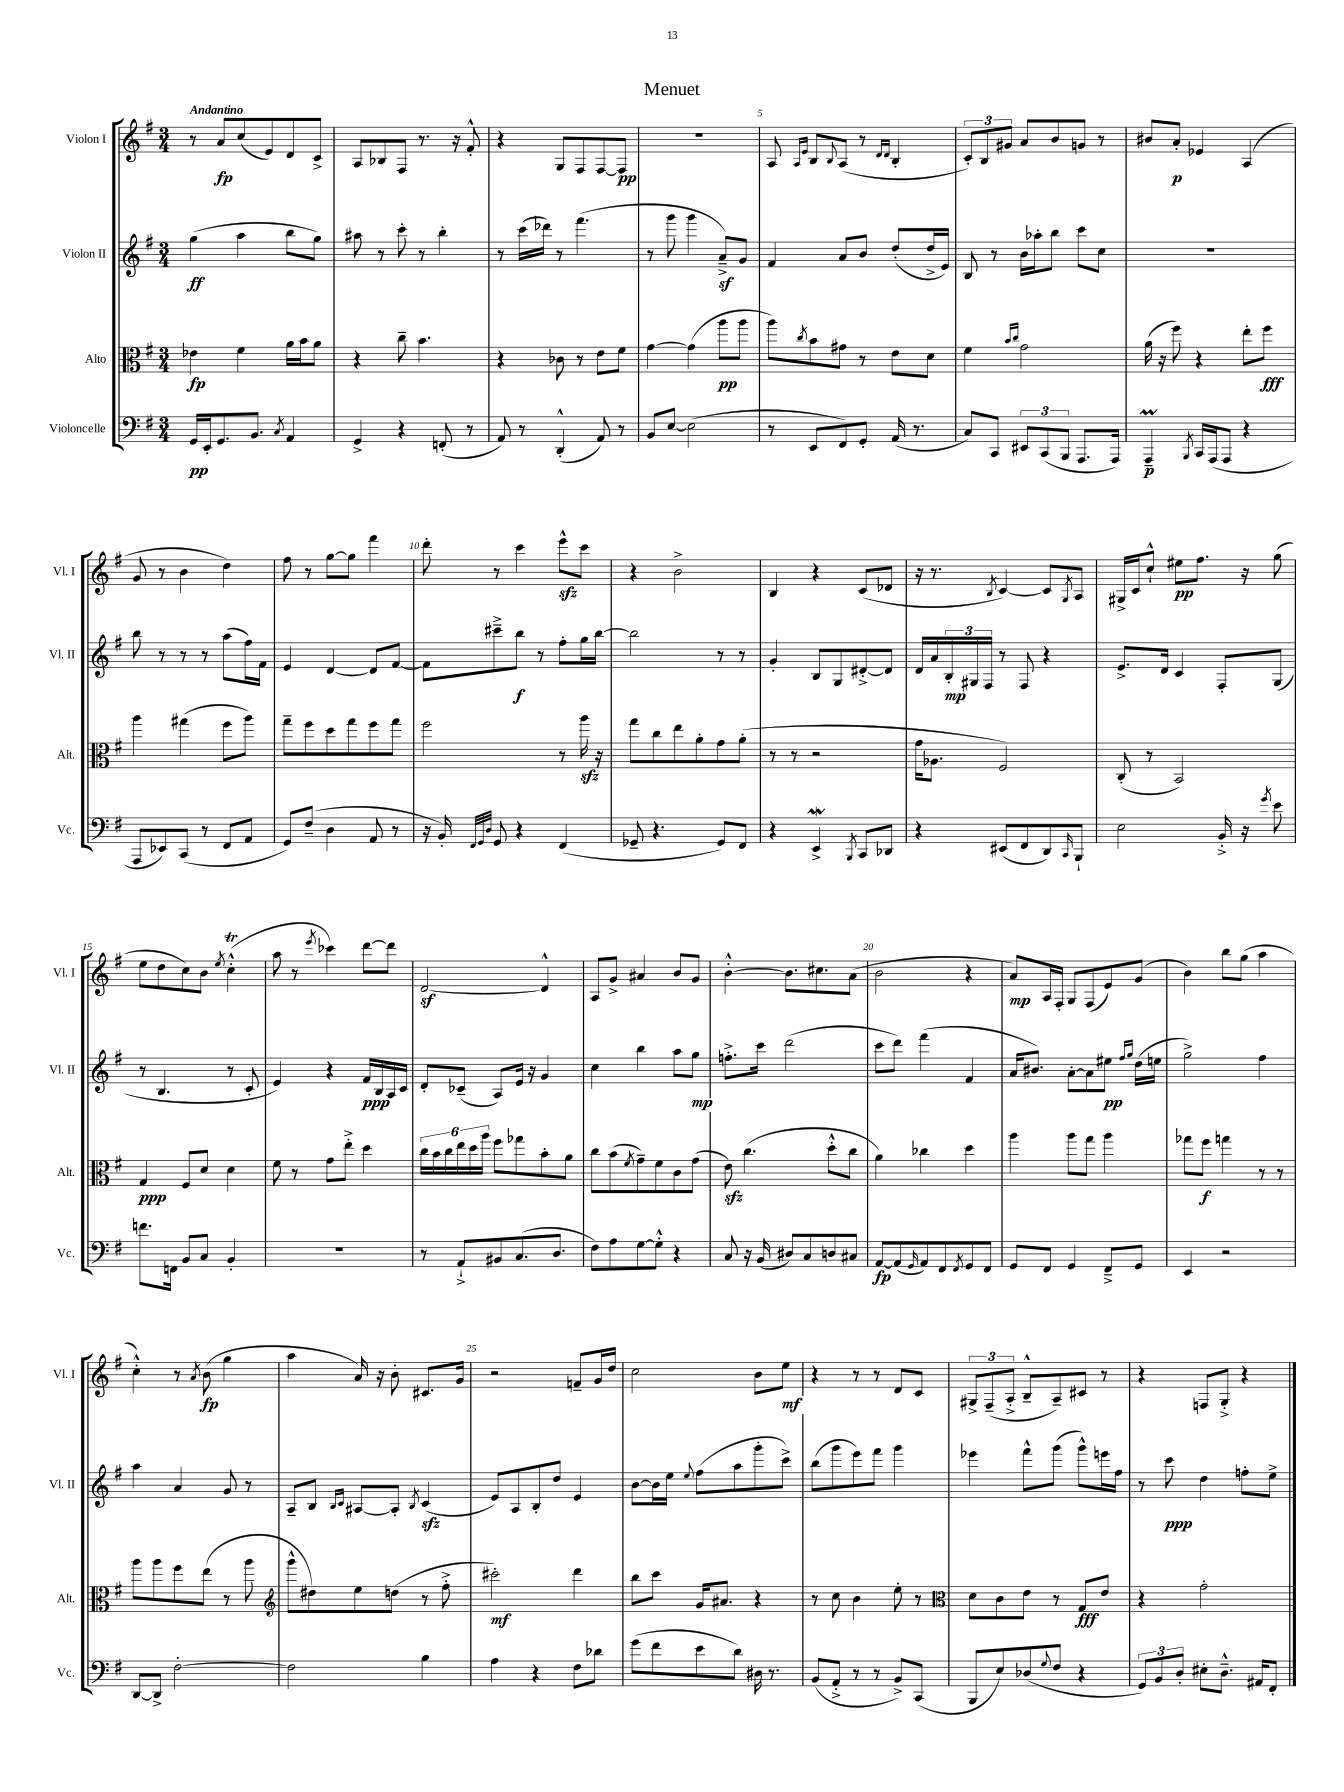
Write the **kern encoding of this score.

**kern	**kern	**kern	**kern
*staff4	*staff3	*staff2	*staff1
*clefF4	*clefC3	*clefG2	*clefG2
*k[f#]	*k[f#]	*k[f#]	*k[f#]
*M3/4	*M3/4	*M3/4	*M3/4
16GG/LL	4e-\	(4gg\	8r
16EE'/J	.	.	.
8.GG/	.	.	8a/L
.	4f#\	4aa\	(8cc/
8.BB/J	.	.	.
.	.	.	8e/)
8qC/	.	.	.
4AA/	16a\LL	8bb\L	8d/
.	16b\J	.	.
.	8a\J	8gg\J)	8c^/J
=	=	=	=
4GG^/	4r	8aa#\	8A/L
.	.	8r	8B-/
4r	8cc~\	8ccc'\	8F#/J
.	4.b\	8r	8.r
(8FF'/	.	4bb'\	.
.	.	.	16r
8r	.	.	8f#'^^/
=	=	=	=
8AA/)	4r	8r	4r
8r	.	(16ccc\LL	.
.	.	16ddd-\JJ)	.
(4DD'^^/	8c-\	8r	8G/L
.	8r	(4.fff#\	8F#/
8AA/)	8e\L	.	[8F#/
8r	8f#\J	.	8F#/]J
=	=	=	=
8BB/L	[4g\	8r	2.r
[8E/J	.	8ggg\	.
(2E\]	(4g\]	4ggg\	.
.	8aa\L	8a~^/L)	.
.	8aa\J	8g/J	.
=	=	=	=
8r	8aa\L)	4f#/	8A/
.	.	.	16qqA/LL
.	8qcc/	.	16qqe/JJ
8EE/L	8b\	.	8B/L
.	.	.	8qqB/
8FF#/)	8g#\J	8a/L	(8A/J
8GG'/J	8r	8b/J	8r
.	.	.	16qqd/LL
.	.	.	16qqd/JJ
(16AA/	8e\L	(8dd'/L	4B'/
8.r	.	.	.
.	8d\J	16dd^/L	.
.	.	16e/JJ)	.
=	=	=	=
8C/L)	4f#\	8B/	12c'/L)
.	.	.	12B/
8CC/J	.	8r	.
.	.	.	12g#/J
.	16qqb/LL	.	.
.	16qqcc/JJ	.	.
12EE#/L	2g\	16b\LL	8a/L
.	.	16aa-'\J	.
(12CC/	.	.	.
.	.	8bb\J	8b/
12BBB/J	.	.	.
8.AAA/L	.	8ccc\L	8g/J
.	.	8cc\J	8r
16AAA/Jk)	.	.	.
=	=	=	=
4AAA~/	(16a\	2.r	8b#/L
.	16r	.	.
.	8ff#\)	.	8a'/J
8qBBB/	.	.	.
16CC/LL	4r	.	4e-/
(16AAA/J	.	.	.
8AAA/J	.	.	.
4r	8ee'\L	.	(4A/
.	8ff#\J	.	.
=	=	=	=
8AAA/L	4aa\	8bb\	8g/
8EE-/)	.	8r	8r
(8CC/J	(4gg#\	8r	4b\
8r	.	8r	.
8FF#/L	8ff#\L	(8aa\L	4dd\)
8AA/J	8aa\J)	16ff#\L)	.
.	.	16f#\JJ	.
=	=	=	=
8GG/L)	8gg~\L	4e/	8ff#\
(8F#~/J	8ff#\	.	8r
4D\	8dd\	[4d/	[8gg\L
.	8gg\	.	8gg\]J
8AA/	8ff#\	8d/]L	4fff#\
8r	8gg\J	[8f#/J	.
=	=	=	=
16r	2ff#\	8f#\]L	8ddd'\
16BB'/)	.	.	.
32qqFF#/LLL	.	.	.
32qqGG/	.	.	.
32qqD/JJJ	.	.	.
8GG/	.	8ccc#~^\	8r
4r	.	8bb\J	4ccc\
.	.	8r	.
(4FF#/	8r	8ff#'\L	8eee^^\L
.	16aa\	16gg\L	8ccc\J
.	16r	[16bb\JJ	.
=	=	=	=
8GG-~/	8gg\L	2bb\]	4r
4.r	8cc\	.	.
.	8ee\	.	2b^\
.	8a'\	.	.
8GG-/L)	8g\	8r	.
8FF#/J	(8a'\J	8r	.
=	=	=	=
4r	8r	4g'/	4B/
.	8r	.	.
4EE^/	2r	8B/L	4r
.	.	8G/	.
8qBBB/	.	.	.
8CC/L	.	[8d#'^/	(8c/L
8DD-/J	.	8d#/]J	8d-/J
=	=	=	=
4r	16g\LK	16d/LL	16r
.	8.A-\J	16a/	8.r
.	.	24B'/	.
.	.	24G#/	.
.	.	24F#/JJ	.
.	.	.	8qB/
(8EE#/L	2F#/)	8r	[4c/)
8FF#/	.	8F#/	.
8DD/)	.	4r	8c/]L
16qqCC/	.	.	8qG/
8BBB`/J	.	.	8A/J
=	=	=	=
2E\	(8C'/	8.e^/L	16G#^/LL
.	.	.	16c/J
.	8r	.	8cc`^^/J
.	.	16d/Jk	.
.	2BB/)	4c/	8ee#\L
.	.	.	8.ff#\J
16BB'^/	.	8F#'/L	.
16r	.	.	16r
8qg/	.	.	.
8e\	.	(8G/J	(8gg\
=	=	=	=
8.f\L	4G/	8r	8ee\L
.	.	4.B/	8dd\
16FF\Jk	.	.	.
8BB/L	8F#/L	.	8cc\)
8C/J	8d/J	.	8b\J
.	.	.	8qee/
4BB'/	4d\	8r	(4cc'^^\
.	.	8c'/	.
=	=	=	=
2.r	8f#\	4e/)	8aa\
.	8r	.	8r
.	.	.	8qeee/
.	8g\L	4r	4ccc-\)
.	8ee'^\J	.	.
.	4dd\	16f#/LL	[8ddd\L
.	.	16B/	.
.	.	16A/	8ddd\]J
.	.	16c/JJ	.
=	=	=	=
8r	24cc\LL	8d'/L	[2d/
.	24b\	.	.
.	24cc\	.	.
8AA`^/L	24ee\	(8c-~/J	.
.	24dd\	.	.
.	24aa\JJ	.	.
8BB#/	8ff#\L	8A/L)	.
(8.C/	8gg-\	16e/Jk	.
.	.	16r	.
.	8b'\	4g/	4d^^/]
8.D/J	.	.	.
.	8a\J	.	.
=	=	=	=
8F#\L)	8cc\L	4cc\	8A/L
8A\	(8b\	.	8g^/J
.	8qf#/	.	.
[8G\	8g~\)	4bb\	4a#/
8G'^^\]J	8f#\	.	.
4r	8c\	8aa\L	8b/L
.	(8g\J	8gg\J	8g/J
=	=	=	=
8C/	8e\)	8.ff'^\L	[4b'^^\
16r	(4.cc\	.	.
(16BB/	.	16ccc\Jk	.
8D#/L)	.	(2ddd\	8.b\]L
8C/	.	.	.
.	.	.	8.cc#\
8D/	8dd'^^\L	.	.
8C#/J	8cc\J	.	(8a\J
=	=	=	=
[8AA/L	4a\)	8ccc\L	2b\
(8AA/]	.	8ddd\J)	.
16qqGG/	.	.	.
8AA/)	4cc-\	(4fff#\	.
8FF#/	.	.	.
8qFF#/	.	.	.
8GG/	4dd\	4f#/	4r
8FF#/J	.	.	.
=	=	=	=
8GG/L	4aa\	16a/LK	8a/L)
.	.	8.b#/J)	.
8FF#/J	.	.	16A/L
.	.	.	16F#'/JJ
4GG/	8aa\L	[8a'\L	8G/L
.	8gg\J	8a\]	(8F#/
8FF#~^/L	4aa\	8ee#\J	8e/)
.	.	16qqff#/LL	.
.	.	16qqgg/JJ	.
8GG/J	.	(16dd\LL	(8g/J
.	.	16ee\JJ	.
=	=	=	=
4EE/	8gg-\L	2gg^\)	4b\)
.	8ff#\J	.	.
2r	4gg\	.	8bb\L
.	.	.	(8gg\J
.	8r	4ff#\	4aa\
.	8r	.	.
=	=	=	=
[8DD/L	8aa\L	4aa\	4cc'^^\)
8DD^/]J	8aa\	.	.
[2F#'\	8ff#\	4a/	8r
.	.	.	8qa/
.	(8ee\J	.	(8b\
.	8r	8g/	4gg\
.	8aa\	8r	.
=	=	=	=
*	*clefG2	*	*
2F#\]	8ggg^^\L	8A~/L	4aa\
.	8dd#\)	8B/J	.
.	.	16qqB/LL	.
.	.	16qqc/JJ	.
.	8ee\	[8A#/L	16a/)
.	.	.	16r
.	(8dd\J	8A#'/]J	8b'\
.	.	8qB/	.
4B\	8r	(4c/	8.c#/L
.	8ff#'^\	.	.
.	.	.	16g/Jk
=	=	=	=
4A\	2ccc#'\)	8e/L)	2r
.	.	8A/	.
4r	.	8B'/	.
.	.	8dd/J	.
8F#\L	4ddd\	4e/	8f~/L
8d-\J	.	.	16g/L
.	.	.	16dd/JJ
=	=	=	=
(8g\L	8bb\L	[8b\L	2cc\
8f#\	8ccc\J	16b\]L	.
.	.	16ee\JJ	.
.	.	8qqee/	.
8e\	16g/LK	(8ff#\L	.
.	8.a#/J	.	.
8d\J)	.	8aa\	.
16D#\	4r	8ggg'\	8b\L
8.r	.	.	.
.	.	8ccc^\J)	8ee\J
=	=	=	=
(8BB/L	8r	(8bb\L	4r
8AA'^/J	8cc\	8ggg\	.
8r	4b\	8eee\)	8r
8r	.	8fff#\J	8r
8BB^/L)	8ee'\	4ggg\	8d/L
(8CC/J	8r	.	8c/J
=	=	=	=
*	*clefC3	*	*
8BBB/L	8d\L	4eee-\	12G#^/L
.	.	.	(12F#~/
8E/)	8c\	.	.
.	.	.	12A'^/J
(8D-/	8e\J	8fff#^^\L	8B~^^/L
8qqG/	.	.	.
8F#/J	8r	(8ggg\J	8A~/)
4r	8G/L	8ggg^^\L)	8c#/J
.	8e/J	16eee\L	8r
.	.	16ff#\JJ	.
=	=	=	=
12GG/L)	4r	8r	4r
12BB/	.	.	.
.	.	8ccc\	.
12D'/J	.	.	.
8E#'\L	2g'\	4dd\	8F/L
8.D~^^\J	.	.	8G'^/J
.	.	8ff'\L	4r
16AA#/LK	.	.	.
8FF#'/J	.	8ee^\J	.
==	==	==	==
*-	*-	*-	*-
